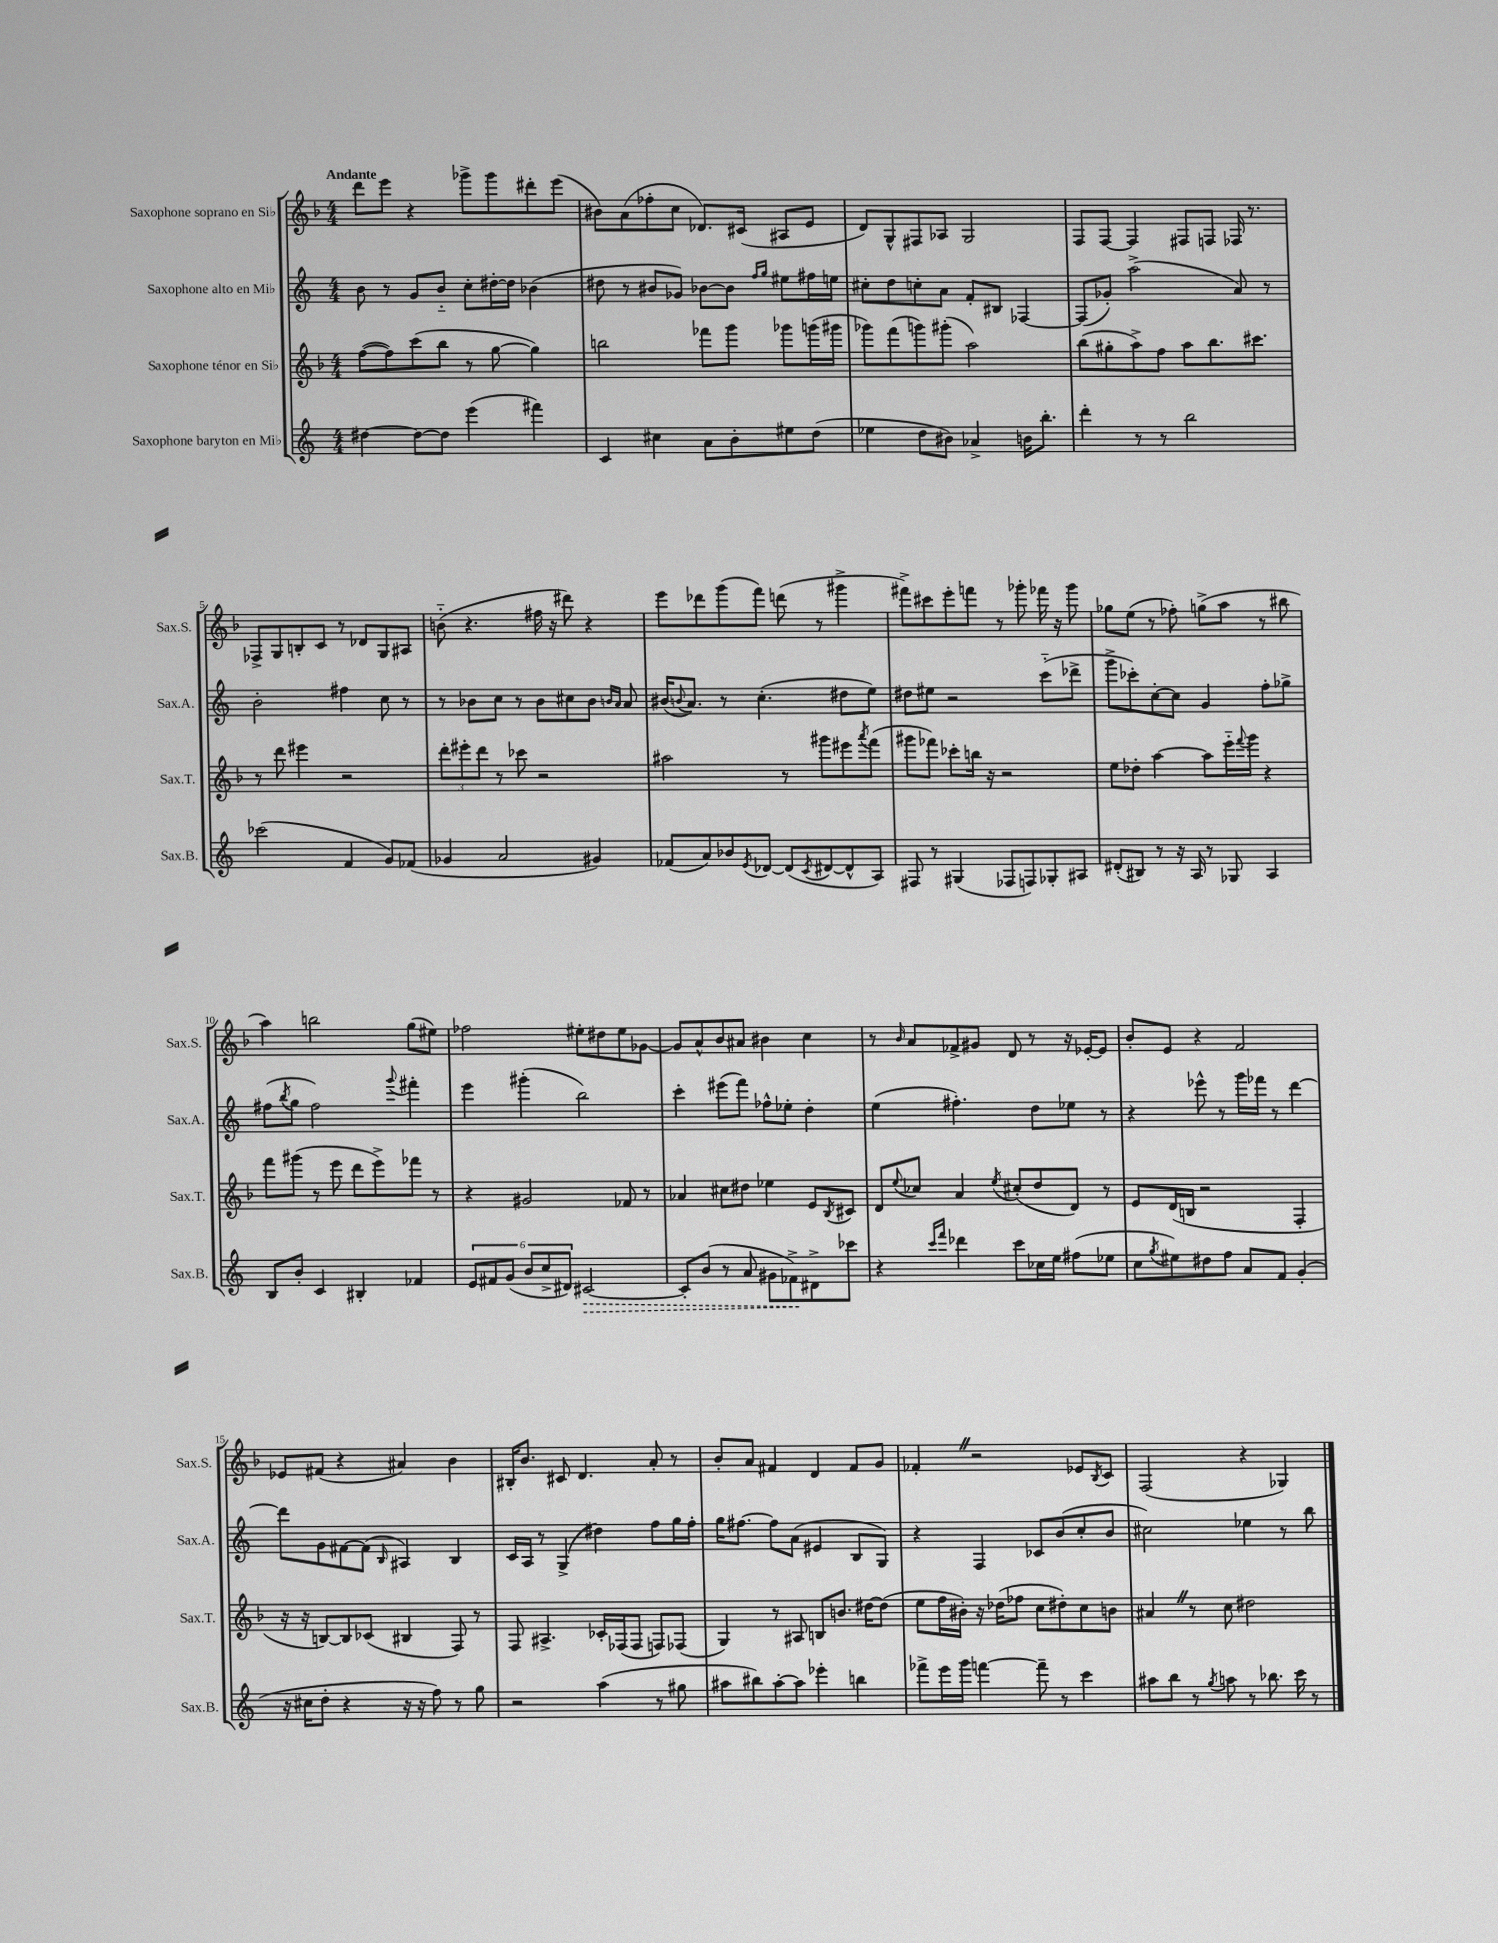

**kern	**kern	**kern	**kern
*staff4	*staff3	*staff2	*staff1
*clefG2	*clefG2	*clefG2	*clefG2
*k[]	*k[b-]	*k[]	*k[b-]
*M4/4	*M4/4	*M4/4	*M4/4
[4dd#\	([8ff\L	8b\	8ddd\L
.	8ff\])	8r	8eee\J
8dd#\_L	(8ccc\	8g/L	4r
8dd#\]J	8bb-\J	8b'~/J	.
(4eee\	8r	8cc'\L	8ggg-^\L
.	[8gg\	[16dd#'\L	8ggg-\
.	.	16dd#\]JJ	.
4fff#\)	4gg\])	(4b-\	8ddd#'\
.	.	.	(8eee\J
=	=	=	=
4c/	2bb\	8dd#\	8b#\L)
.	.	8r	(8a\
4cc#\	.	8b#/L	8ff-'\
.	.	8g-/J)	8cc\J
8a\L	8fff-\L	[8b-\L	8.d-/L)
8b'\	8ggg\J	8b-\]J	.
.	.	.	(16c#/Jk
.	.	16qqff/LL	.
.	.	16qqgg/JJ	.
8ee#\	8ggg-\L	8ee#\L	8A#/L
(8dd\J	(16ggg\L	16ff#\L	8e/J
.	16ggg#\JJ	16ee\JJ	.
=	=	=	=
4ee-\	8ggg-\L)	8cc#'\L	8d/L)
.	(8fff\	8dd\	8G^^/
8dd\L	8ggg\)	8cc'\	8F#/
8b#\J)	(8ggg#'\J	8a\J	8A-/J
4a-^/	2aa\)	8f'/L	2G/
.	.	8B#/J	.
16b\LK	.	[4F-/	.
8.bb'\J	.	.	.
=	=	=	=
4ddd'\	(8bb-\L	(8F-/]L	8F/L
.	8gg#'\	8g-'/J)	[8F/J
8r	8aa^\)	(2aa^\	4F/]
8r	8ff\J	.	.
2bb\	8aa\L	.	8F#/L
.	8.bb-\	.	8F/J
.	.	8a/)	16F-/
.	8.ccc#\J	.	8.r
.	.	8r	.
=	=	=	=
(2ccc-\	8r	2b'\	8F-^/L
.	8ddd\	.	8G/
.	4eee#\	.	8B'/
.	.	.	8c/J
4f/	2r	4ff#\	8r
.	.	.	8d-/L
8g/L)	.	8cc\	8G/
(8f-/J	.	8r	8A#/J
=	=	=	=
4g-/	12ddd'\L	8r	(8b'~\
.	12eee#'\	.	.
.	.	8b-\L	4.r
.	12ddd\J	.	.
2a/	8r	8cc\J	.
.	8ccc-\	8r	.
.	2r	8b-\L	16ff#\
.	.	.	16r
.	.	8cc#\	8ddd#\)
4g#/)	.	8b-\J	4r
.	.	16qqb/LL	.
.	.	16qqa/JJ	.
.	.	8a/	.
=	=	=	=
(8f-/L	2aa#\	(16b#/LK	8eee\L
.	.	8qqb/	.
.	.	8.a/J)	.
8a/)	.	.	8ddd-\
8b-/	.	8r	(8ggg\
8qe/	.	.	.
[8d-/J	.	(4.cc'\	8fff\J)
(8d-/]L	8r	.	(8ddd\
8qc/	.	.	.
[8d#/	8ggg#\L	.	8r
8d#^^/]	8eee#\	8dd#\L	4ggg#^\
.	8qaaa/	.	.
8A/J)	(8fff\J	8ee\J)	.
=	=	=	=
8F#/	8ggg#\L	8dd#\L	8fff#^\L)
8r	8fff-\J)	8ee#\J	8ccc#\
(4G#/	8ccc-'\L	2r	8eee'\
.	16bb\Jk	.	8fff\J
.	16r	.	.
8F-/L	2r	.	8r
8F/)	.	.	8ggg-'\
8G-'/	.	(8ccc'~\L	16fff-\
.	.	.	16r
8A#/J	.	8ddd-^\J	8ggg-\
=	=	=	=
(8d#'/L	8ee\L	8ggg^\L	8gg-\L
8B#/J)	8dd-'\J	8ccc-'\)	(8ee\J
8r	[4aa\	[8cc'\	8r
16r	.	8cc\]J	8ff-'\)
16A/	.	.	.
8r	8aa\]L	4g/	(8gg^\L
8G-/	16eee'~\L	.	8aa\J
.	8qqfff/	.	.
.	16ggg\JJ	.	.
4A/	4r	8ff'\L	8r
.	.	8gg-^\J	8bb#\
=	=	=	=
8B/L	8fff\L	(8ff#\L	4aa\)
.	.	8qbb/	.
8b'/J	(8ggg#\J	8gg\J	.
4c/	8r	2ff#\)	2bb\
.	8eee\	.	.
4B#'/	8ddd\L	.	.
.	8eee^\)	.	.
.	.	8qqggg/	.
4f-/	8fff-\J	4fff#'\	(8gg\L
.	8r	.	8ee#\J)
=	=	=	=
12e/L	4r	4eee\	2ff-\
12f#/	.	.	.
(12g/J	.	.	.
12b/L	2g#/	(4ggg#'\	.
12cc^/	.	.	.
12d#/J)	.	.	.
[2c#/	.	2bb\)	8ee#'\L
.	.	.	8dd#\
.	8f-/	.	8ee#\
.	8r	.	[8g-\J
=	=	=	=
8c#'/]L	4a-/	4ccc'\	8g-/]L
(8b/J	.	.	8a^^/
8r	8cc#\L	(8eee#\L	8b-/
8a/	8dd#\J	8fff\J)	8a#/J
8g#\L	4ee-\	8ff-^^\L	4b#\
8f-^\)	.	8ee-'\J	.
8d#^\	8e/L	4dd'\	4cc\
.	8qB-/	.	.
8ccc-\J	8c#/J	.	.
=	=	=	=
4r	8d/L	(4ee\	8r
.	8qqee/	.	16qqb-/
.	8cc-/J	.	8a/L
16qqccc/LL	.	.	.
16qqfff/JJ	.	.	.
4ddd-\	4a/	4.ff#'\)	8f-^/
.	.	.	8g#/J
.	8qee/	.	.
8ccc\L	(8cc#'/L	.	8d/
16cc-\L	8dd/	8dd\L	8r
16ee\JJ	.	.	.
(8ff#\L	8d/J)	8ee-\J	16r
.	.	.	[16e-'/LK
8ee-\J	8r	8r	8e-/]J
=	=	=	=
8cc\L	8e/L	4r	8b-'/L
8qgg/	.	.	.
8ee#\)	(16d/L	.	8e/J
.	16B/JJ	.	.
8dd#\	2r	8eee-^^\	4r
8ff\J	.	8r	.
8a/L	.	16ggg\LL	2f/
.	.	16fff-\JJ	.
8f/J	.	8r	.
(4g'/	4F'/	[4ddd\	.
=	=	=	=
16r	16r	8ddd\]L	8e-/L
16cc#\LK	16r	.	.
8dd'\J	[8B/L)	8g\	(8f#/J
4r	8B/]	[8f#\	4r
.	(8c-/J	(8f#\]J	.
.	.	16qqB/	.
16r	4B#/	4A#/)	4a#/)
16r	.	.	.
8ff\)	.	.	.
8r	8F/)	4B/	4b-\
8gg\	8r	.	.
=	=	=	=
2r	8F/	16c/LL	16B#'/LK
.	.	16A/JJ	8.b-/J
.	4.A#^/	8r	.
.	.	(4G^/	8c#/
.	.	.	4.d/
(4aa\	16c-'/LL	4dd#\)	.
.	(16F-/J	.	.
.	8F-/J	.	.
8r	8F/L)	8ff\L	8a'/
8gg#\	(8F-/J	16gg\L	8r
.	.	16ff'\JJ	.
=	=	=	=
8aa#\L	4G/)	16gg\LK	8b-'/L
.	.	[8.ff#\J	.
8bb#\)	.	.	8a/J
[8aa#'\	8r	8ff#\]L	4f#/
8aa#\]J	8A#/	(8a\J	.
4eee-'\	8B/L	4e#/	4d/
.	8.b/J	.	.
4bb\	.	8B/L	8f#/L
.	[16dd#\LK	.	.
.	(8dd#\]J	8G/J)	8g/J
=	=	=	=
8fff-^\L	8ee\L	4r	4f-'/
16eee\L	16ff\L	.	.
16ggg\JJ	16b#'\JJ)	.	.
[4fff\	16r	4F/	2r
.	(16dd-\LK	.	.
.	8ff-\J	.	.
8fff~\]	8cc\L	8c-/L	.
8r	8dd#'\)	(8b/	.
4ccc\	8cc\	8cc'/	8e-/L
.	.	.	8qB-/
.	8b\J	8b/J	8c/J
=	=	=	=
8aa#\L	4a#/	2cc#\)	(2F/
8bb\J	.	.	.
8r	8r	.	.
8qgg/	.	.	.
8aa\	8cc\	.	.
8r	2dd#\	4ee-\	4r
8.bb-\	.	.	.
.	.	8r	4G-/)
16ccc\	.	.	.
8r	.	8bb\	.
==	==	==	==
*-	*-	*-	*-
